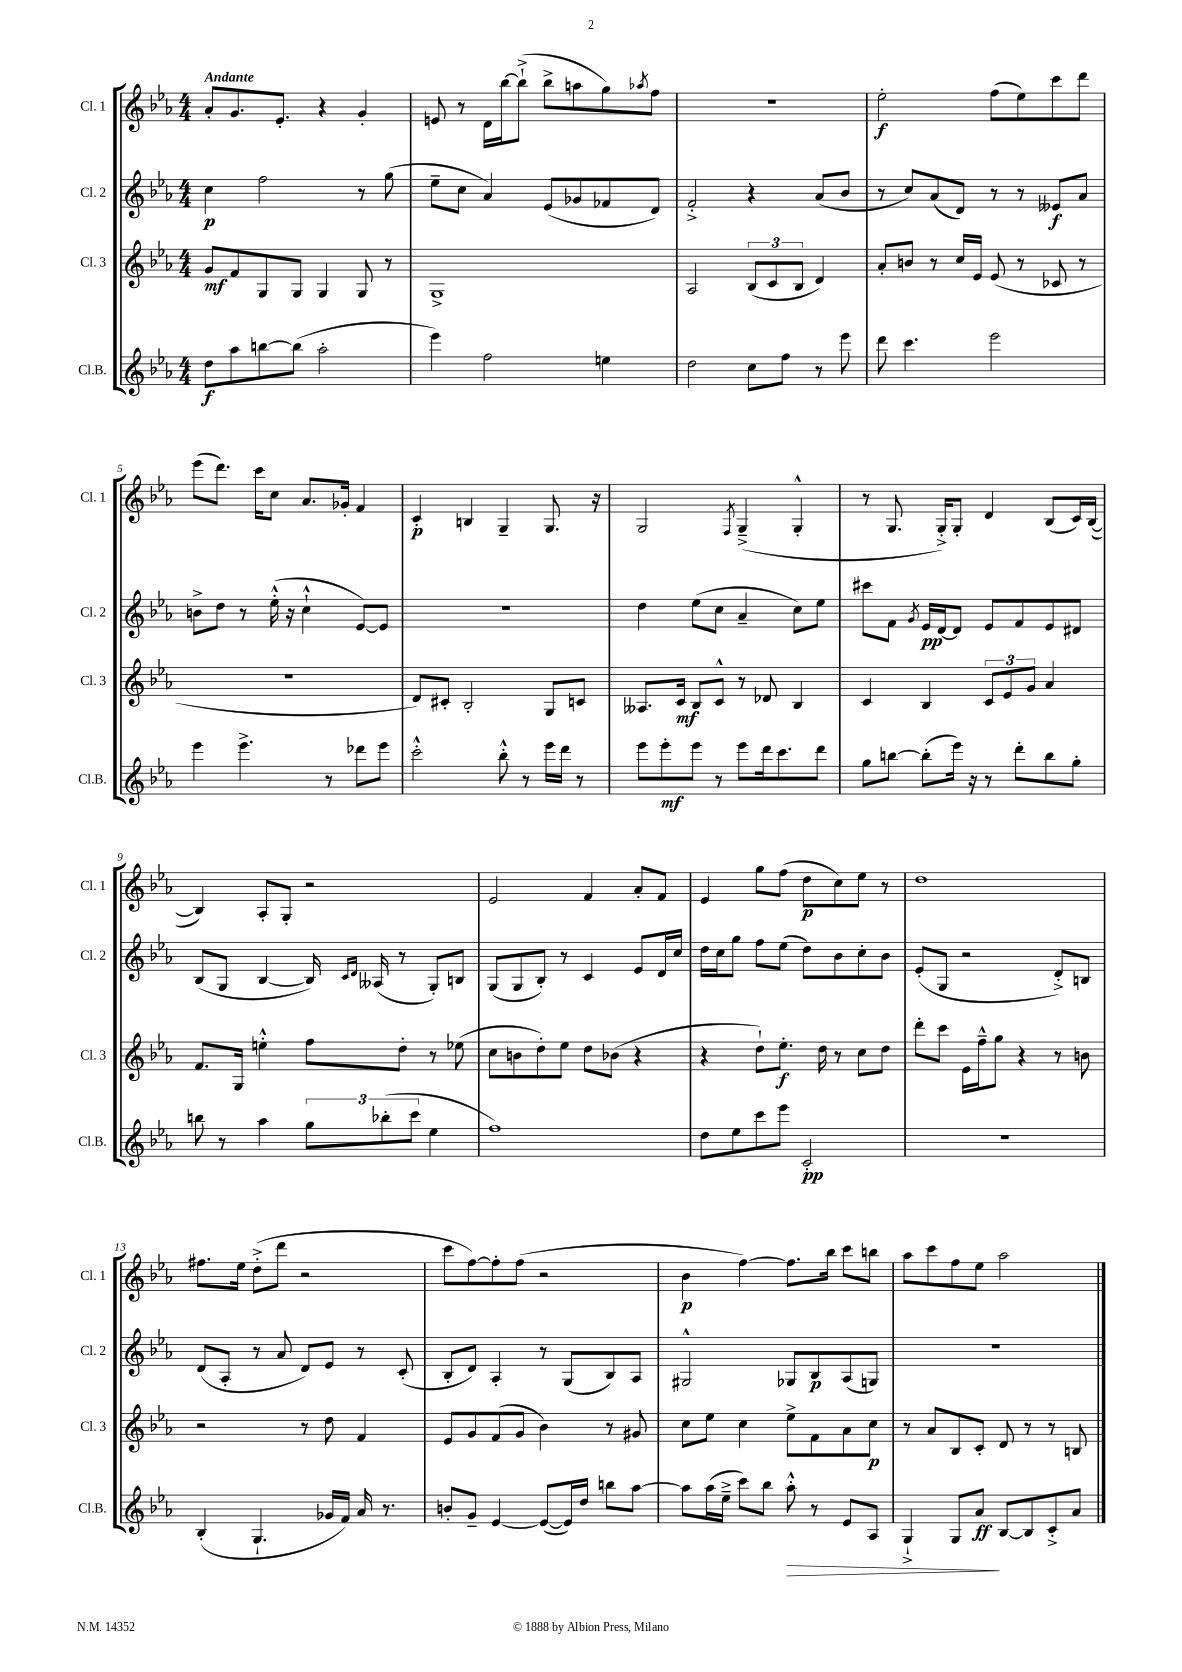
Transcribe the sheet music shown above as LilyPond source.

<<
\new StaffGroup <<
\new Staff = "s0" \with { instrumentName = "Cl. 1" shortInstrumentName = "Cl. 1" } {
    \clef treble \key ees \major \numericTimeSignature \time 4/4 \tempo "Andante"
    aes'8-. g'8. ees'8.-. r4 g'4-. |
    e'8 r8 d'16 bes''16~ bes''8-!->( bes''8-> a''8 g''8) \acciaccatura { aes''8 } f''8 |
    R1 |
    ees''2-.\f f''8( ees''8) c'''8 d'''8 |
    ees'''8( d'''8.) c'''16 c''8 aes'8. ges'16-. f'4 |
    c'4-.\p b4 g4-- g8. r16 |
    g2 \acciaccatura { f8 } g4--->( g4-.-^ |
    r8 g8. g16-.->) g8-. d'4 bes8( c'16) bes16~( |
    bes4) aes8-. g8-. r2 |
    ees'2 f'4 aes'8-. f'8 |
    ees'4 g''8 f''8( d''8\p c''8) ees''8 r8 |
    d''1 |
    fis''8. ees''16 d''8-.->( d'''8 r2 |
    c'''8 f''8~) f''8-. f''8( r2 |
    bes'4\p f''4~) f''8. bes''16 c'''8 b''8 |
    aes''8 c'''8 f''8 ees''8 aes''2 \bar "|." |
}
\new Staff = "s1" \with { instrumentName = "Cl. 2" shortInstrumentName = "Cl. 2" } {
    \clef treble \key ees \major \numericTimeSignature \time 4/4
    c''4\p f''2 r8 g''8( |
    ees''8-- c''8 aes'4) ees'8( ges'8 fes'8 d'8) |
    f'2-.-> r4 aes'8( bes'8 |
    r8 c''8) aes'8( d'8) r8 r8 eeses'8\f aes'8 |
    b'8-> d''8 r8 ees''16-.-^( r16 c''4-!-^ ees'8~) ees'8 |
    R1 |
    d''4 ees''8( c''8 aes'4-- c''8) ees''8 |
    cis'''8 f'8 \acciaccatura { g'8 } ees'16\pp d'16~ d'8 ees'8 f'8 ees'8 dis'8 |
    bes8( g8 bes4~ bes16) \grace { c'16 d'16 } aeses16( r8 g8-.) b8 |
    g8( g8 bes8-.) r8 c'4 ees'8 d'16 c''16 |
    d''16 c''16 g''8 f''8 ees''8( d''8) bes'8 c''8-. bes'8 |
    ees'8-.( g8 r2 d'8-.->) b8 |
    d'8( aes8-. r8 aes'8 d'8) ees'8 r8 c'8-.( |
    bes8-. d'8) aes4-. r8 g8( bes8) aes8 |
    gis2-^ ges8 bes8\p aes8( g8) |
    R1 \bar "|." |
}
\new Staff = "s2" \with { instrumentName = "Cl. 3" shortInstrumentName = "Cl. 3" } {
    \clef treble \key ees \major \numericTimeSignature \time 4/4
    g'8\mf f'8 g8 g8 g4 g8 r8 |
    g1-> |
    aes2 \tuplet 3/2 { bes8( c'8 bes8 } d'4) |
    aes'8-. b'8 r8 c''16 ees'16 ees'8( r8 ces'8 r8 |
    R1 |
    d'8) cis'8-. bes2-. g8 c'8 |
    aeses8. c'16\mf bes8 c'8-^ r8 des'8 bes4 |
    c'4 bes4 \tuplet 3/2 { c'8 ees'8 g'8 } aes'4 |
    f'8. g16 e''4-.-^ f''8 d''8-. r8 ees''8( |
    c''8 b'8 d''8-.) ees''8 d''8 bes'8( r4 |
    r4 d''8-!) ees''8.-.\f d''16 r8 c''8 d''8 |
    d'''8-. c'''8 ees'16 f''16---^ g''8 r4 r8 b'8 |
    r2 r8 d''8 f'4 |
    ees'8 g'8 f'8( g'8 bes'4) r8 gis'8 |
    c''8 ees''8 c''4 ees''8-> f'8 aes'8 c''8\p |
    r8 aes'8 bes8 c'8-. d'8 r8 r8 b8 \bar "|." |
}
\new Staff = "s3" \with { instrumentName = "Cl.B." shortInstrumentName = "Cl.B." } {
    \clef treble \key ees \major \numericTimeSignature \time 4/4
    d''8\f aes''8 b''8~ b''8( aes''2-. |
    ees'''4) f''2 e''4 |
    d''2 c''8 f''8 r8 ees'''8 |
    d'''8 c'''4. ees'''2 |
    ees'''4 ees'''4.-> r8 des'''8 ees'''8 |
    c'''2-.-^ bes''8-.-^ r8 ees'''16 d'''16 r8 |
    ees'''8 ees'''8-.\mf ees'''8 r8 ees'''8 d'''16 c'''8. d'''8 |
    g''8 b''8~ b''8-.( ees'''16) r16 r8 d'''8-. b''8 g''8-. |
    b''8 r8 aes''4 \tuplet 3/2 { g''8 bes''8-.( c'''8 } ees''4 |
    f''1) |
    d''8 ees''8 c'''8 ees'''8 c'2-.\pp |
    R1 |
    bes4-.( g4.-! ges'16 f'16) aes'16 r8. |
    b'8-. g'8-- ees'4~ ees'8~( ees'16) d''16 b''8 aes''8~ |
    aes''8 aes''16( ees''16---> c'''8) bes''8 aes''8-.-^\> r8 ees'8 aes8 |
    g4-!-> g8 aes'8\ff\! bes8~ bes8 c'8-.-> aes'8 \bar "|." |
}
>>
>>
